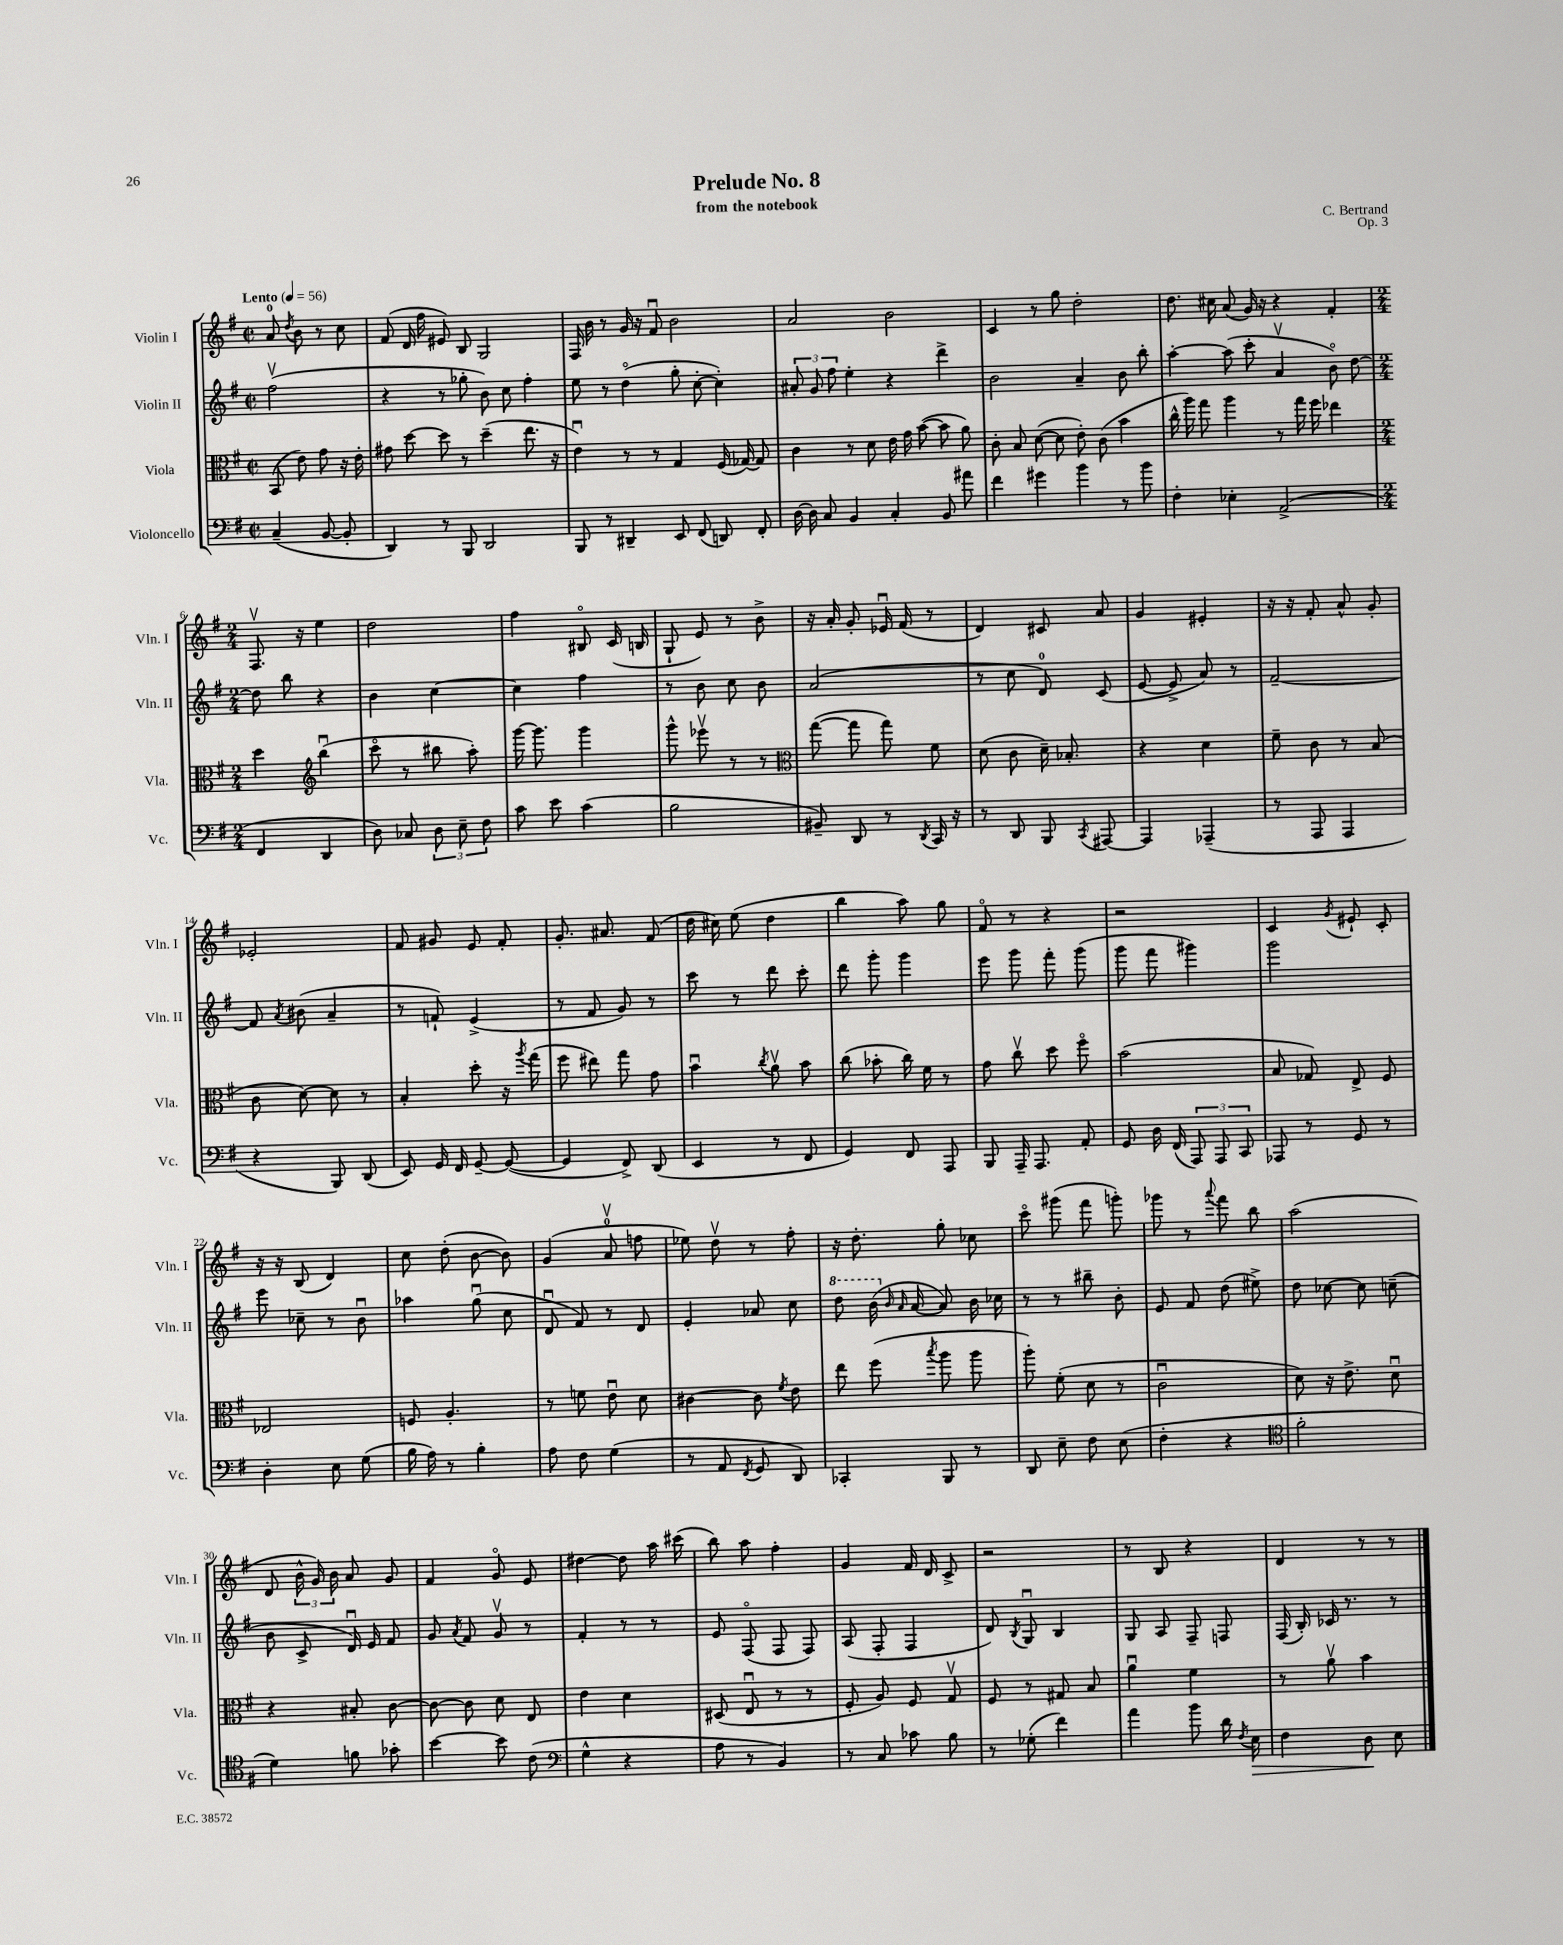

**kern	**kern	**kern	**kern
*staff4	*staff3	*staff2	*staff1
*clefF4	*clefC3	*clefG2	*clefG2
*k[f#]	*k[f#]	*k[f#]	*k[f#]
*M2/2	*M2/2	*M2/2	*M2/2
*met(c|)	*met(c|)	*met(c|)	*met(c|)
*MM56	*MM56	*MM56	*MM56
(4C~	(8BB	(2ff#v	8a
.	.	.	8qdd
.	8e)	.	8b
[8BB	8g	.	8r
8BB']	16r	.	8cc
.	16e'	.	.
=	=	=	=
4DD)	8g#	4r	(8f#
.	[8dd	.	16d
.	.	.	16ff#
8r	8dd]	8r	8e#)
8BBB	8r	8gg-'	8B
2DD	(4dd~	8b)	2G
.	.	8cc	.
.	8.ee	4ff#'	.
.	16r	.	.
=	=	=	=
8BBB	4eu)	8ee	16F#
.	.	.	16b
8r	.	8r	8r
4DD#~	8r	(4ddo	16g
.	.	.	16r
.	8r	.	8f#u
8EE	4G	8gg'	2b
(8FF#	.	[8cc'	.
8DD)	(16F#	4cc'])	.
.	[16G-)	.	.
8FF#'	8G-]	.	.
=	=	=	=
[16D	4c	12a#'	2a
16D]	.	.	.
.	.	12g	.
8C	.	.	.
.	.	12ff#	.
4BB	8r	4ee'	.
.	8d	.	.
4C'	16e	4r	2b
.	16g	.	.
.	([8b	.	.
8BB	8b]	4ddd^	.
8a#	8a)	.	.
=	=	=	=
4f#	8c'	2b	4c
.	8B	.	.
4g#	([8d	.	8r
.	8d]	.	8gg
4b	8e')	4a~	2dd'
.	(8c	.	.
8r	4b	8b	.
8b	.	8bb'	.
=	=	=	=
4F#'	16cc^^	[4aa'	8.dd
.	16aa)	.	.
.	8gg	.	.
.	.	.	16cc#
4E-'	4aa	(8aa]	(8a
.	.	8ccc'	16g)
.	.	.	16r
(2AA^	8r	4av	4r
.	16gg	.	.
.	16ff#	.	.
.	4ee-	8bo)	4f#'
.	.	[8dd	.
=	=	=	=
*M2/4	*M2/4	*M2/4	*M2/4
4FF#	4dd	8dd]	8.F#v
.	.	8bb	.
.	.	.	16r
*	*clefG2	*	*
4DD	(4bbu	4r	4ee
=	=	=	=
8D)	8ccco	4b	2dd
8C-	8r	.	.
12D	8bb#	[4cc	.
12E~	.	.	.
.	8aa')	.	.
12F#	.	.	.
=	=	=	=
8c	[16ggg	4cc]	4ff#
.	8.ggg]	.	.
8e	.	.	.
(4c	4ggg	4ff#	8B#o
.	.	.	(16c
.	.	.	16B
=	=	=	=
2B	8ggg^^	8r	8G`
.	8eee-v	8b	8e)
.	8r	8cc	8r
.	8r	8b	8b^
=	=	=	=
*	*clefC3	*	*
8BB#~)	([8gg	(2a	16r
.	.	.	16a'
8DD	8gg]	.	8g'
8r	8gg)	.	16e-u
.	.	.	(16f#
8qDD	.	.	.
16CC	8f#	.	8r
16r	.	.	.
=	=	=	=
8r	(8d	8r	4d)
8DD	8c	8cc	.
8BBB	16d~)	8d)	8c#
.	8.B-'	.	.
8qCC	.	.	.
[8AAA#	.	(8c	8a
=	=	=	=
4AAA#]	4r	[8e	4g
.	.	8e^]	.
(4AAA-~	4d	8a)	4e#'
.	.	8r	.
=	=	=	=
8r	8f#~	[2f#~	16r
.	.	.	16r
8AAA	8c	.	8f#'
4AAA	8r	.	8a^^
.	(8B	.	8g'
=	=	=	=
4r	8c	8f#]	2e-'
.	.	8qa	.
.	[8d)	(8b#	.
8BBB)	8d]	4a~	.
(8DD	8r	.	.
=	=	=	=
8EE)	4B'	8r	8f#
16GG	.	8f`)	8g#
16FF#	.	.	.
[8GG~	8dd'	(4e^	8e
(8GG_	16r	.	8f#'
.	8qaa	.	.
.	(16gg	.	.
=	=	=	=
4GG]	8ff#	8r	8.g'
.	8ee#)	8f#	.
.	.	.	8.a#
8FF#^)	8gg	8g)	.
(8DD	8g	8r	(8f#
=	=	=	=
4EE	4bu	8ccc	16dd
.	.	.	16cc#)
.	.	8r	(8ee
.	8qcc	.	.
8r	8av	8ddd	4dd
8FF#	8b	8ccc'	.
=	=	=	=
4GG)	(8cc	8ddd	4bb
.	8b-'	8ggg'	.
8FF#	16cc)	4ggg	8aa)
.	16f#	.	.
8AAA	8r	.	8gg
=	=	=	=
8BBB	8g	8eee	8f#o
16AAA~	8ccv	8ggg	8r
8.AAA	.	.	.
.	8dd	8fff#'	4r
8AA'	8ff#o	(8ggg	.
=	=	=	=
8GG	(2b	8ggg	2r
16D	.	8fff#	.
(16FF#	.	.	.
12AAA)	.	4ggg#)	.
12AAA	.	.	.
12CC	.	.	.
=	=	=	=
8AAA-	8B	2ggg	4c
8r	8G-)	.	.
.	.	.	8qg
8GG	8E^	.	8e#`
8r	8F#	.	8c'
=	=	=	=
4D'	2E-	8eee	16r
.	.	.	16r
.	.	8cc-~	(8B
8E	.	8r	4d)
(8G	.	8bu	.
=	=	=	=
16B	8F	4aa-	8cc
16A)	.	.	.
8r	4.A'	.	(8dd'
4B'	.	(8ggu	[8b
.	.	8cc	8b])
=	=	=	=
8A	8r	8du	(4g
8F#	8f	8f#)	.
(4G	8eu	8r	8av
.	8d	8d	8ff
=	=	=	=
8r	[4c#	4e'	8ee-)
8AA	.	.	8ddv
8qFF#	.	.	.
8GG	8c#]	8a-	8r
.	8qf#	.	.
8DD)	8e	8cc	8ff#'
=	=	=	=
4CC-'	8ee	8ddd	16r
.	.	.	8.dd'
.	(8ff#	(16bb	.
.	.	16qqb	.
.	.	16qqa	.
.	.	[16a	.
.	8qbb	.	.
8BBB	8aa	8a])	8gg'
8r	8aa	16b	8cc-
.	.	16cc-	.
=	=	=	=
8DD	8aa')	8r	8ccco
8E~	(8f#'	8r	(8ggg#
8F#	8d	8bb#~	8fff#
(8E	8r	8b'	8ggg')
=	=	=	=
4F#'	2cu	8e	8ggg-
.	.	8f#	8r
.	.	.	8qqaaa
4r	.	(8dd	8fff#
.	.	8ee#^)	8bb
=	=	=	=
*clefC4	*	*	*
2f#'	8d)	8dd	(2aa
.	16r	[8cc-	.
.	8.e^	.	.
.	.	8cc-]	.
.	8du	(8cc~	.
=	=	=	=
4d)	4r	8b	8d
.	.	8c^	24b^^
.	.	.	24g)
.	.	.	24b
8f	8B#'	16du)	8a
.	.	16e	.
8g-'	[8c	8f#	8g
=	=	=	=
[4b	8c_	8g	4f#
.	.	8qa	.
.	8c]	8f#	.
8b]	8d	8gv	8go
(8c	8E	8r	8e
=	=	=	=
*clefF4	*	*	*
4G^^	4e	4f#'	[4dd#
4r	4d	8r	8dd#]
.	.	8r	16aa
.	.	.	(16ccc#
=	=	=	=
8A	(8D#	8e	8bb)
8r	8Eu	(8F#o	8aa
4BB)	8r	8F#	4ff#'
.	8r	8F#)	.
=	=	=	=
8r	8F#'	(8A	4g
8C	8A)	8F#'	.
8c-	8F#	4F#	16f#
.	.	.	16d
8B	8Gv	.	8c^
=	=	=	=
8r	8F#	8d)	2r
.	.	8qB	.
(8G-'	8r	8Gu	.
4f#)	8G#	4B	.
.	8B	.	.
=	=	=	=
4a	4au	8G	8r
.	.	8A	8B
8b	4f#	8F#~	4r
16d	.	8F	.
8qF#	.	.	.
16E	.	.	.
=	=	=	=
4F#	8r	(16F#	4d
.	.	16B')	.
.	8av	16c-	.
.	.	8.r	.
8D	4b	.	8r
8E	.	8r	8r
==	==	==	==
*-	*-	*-	*-
